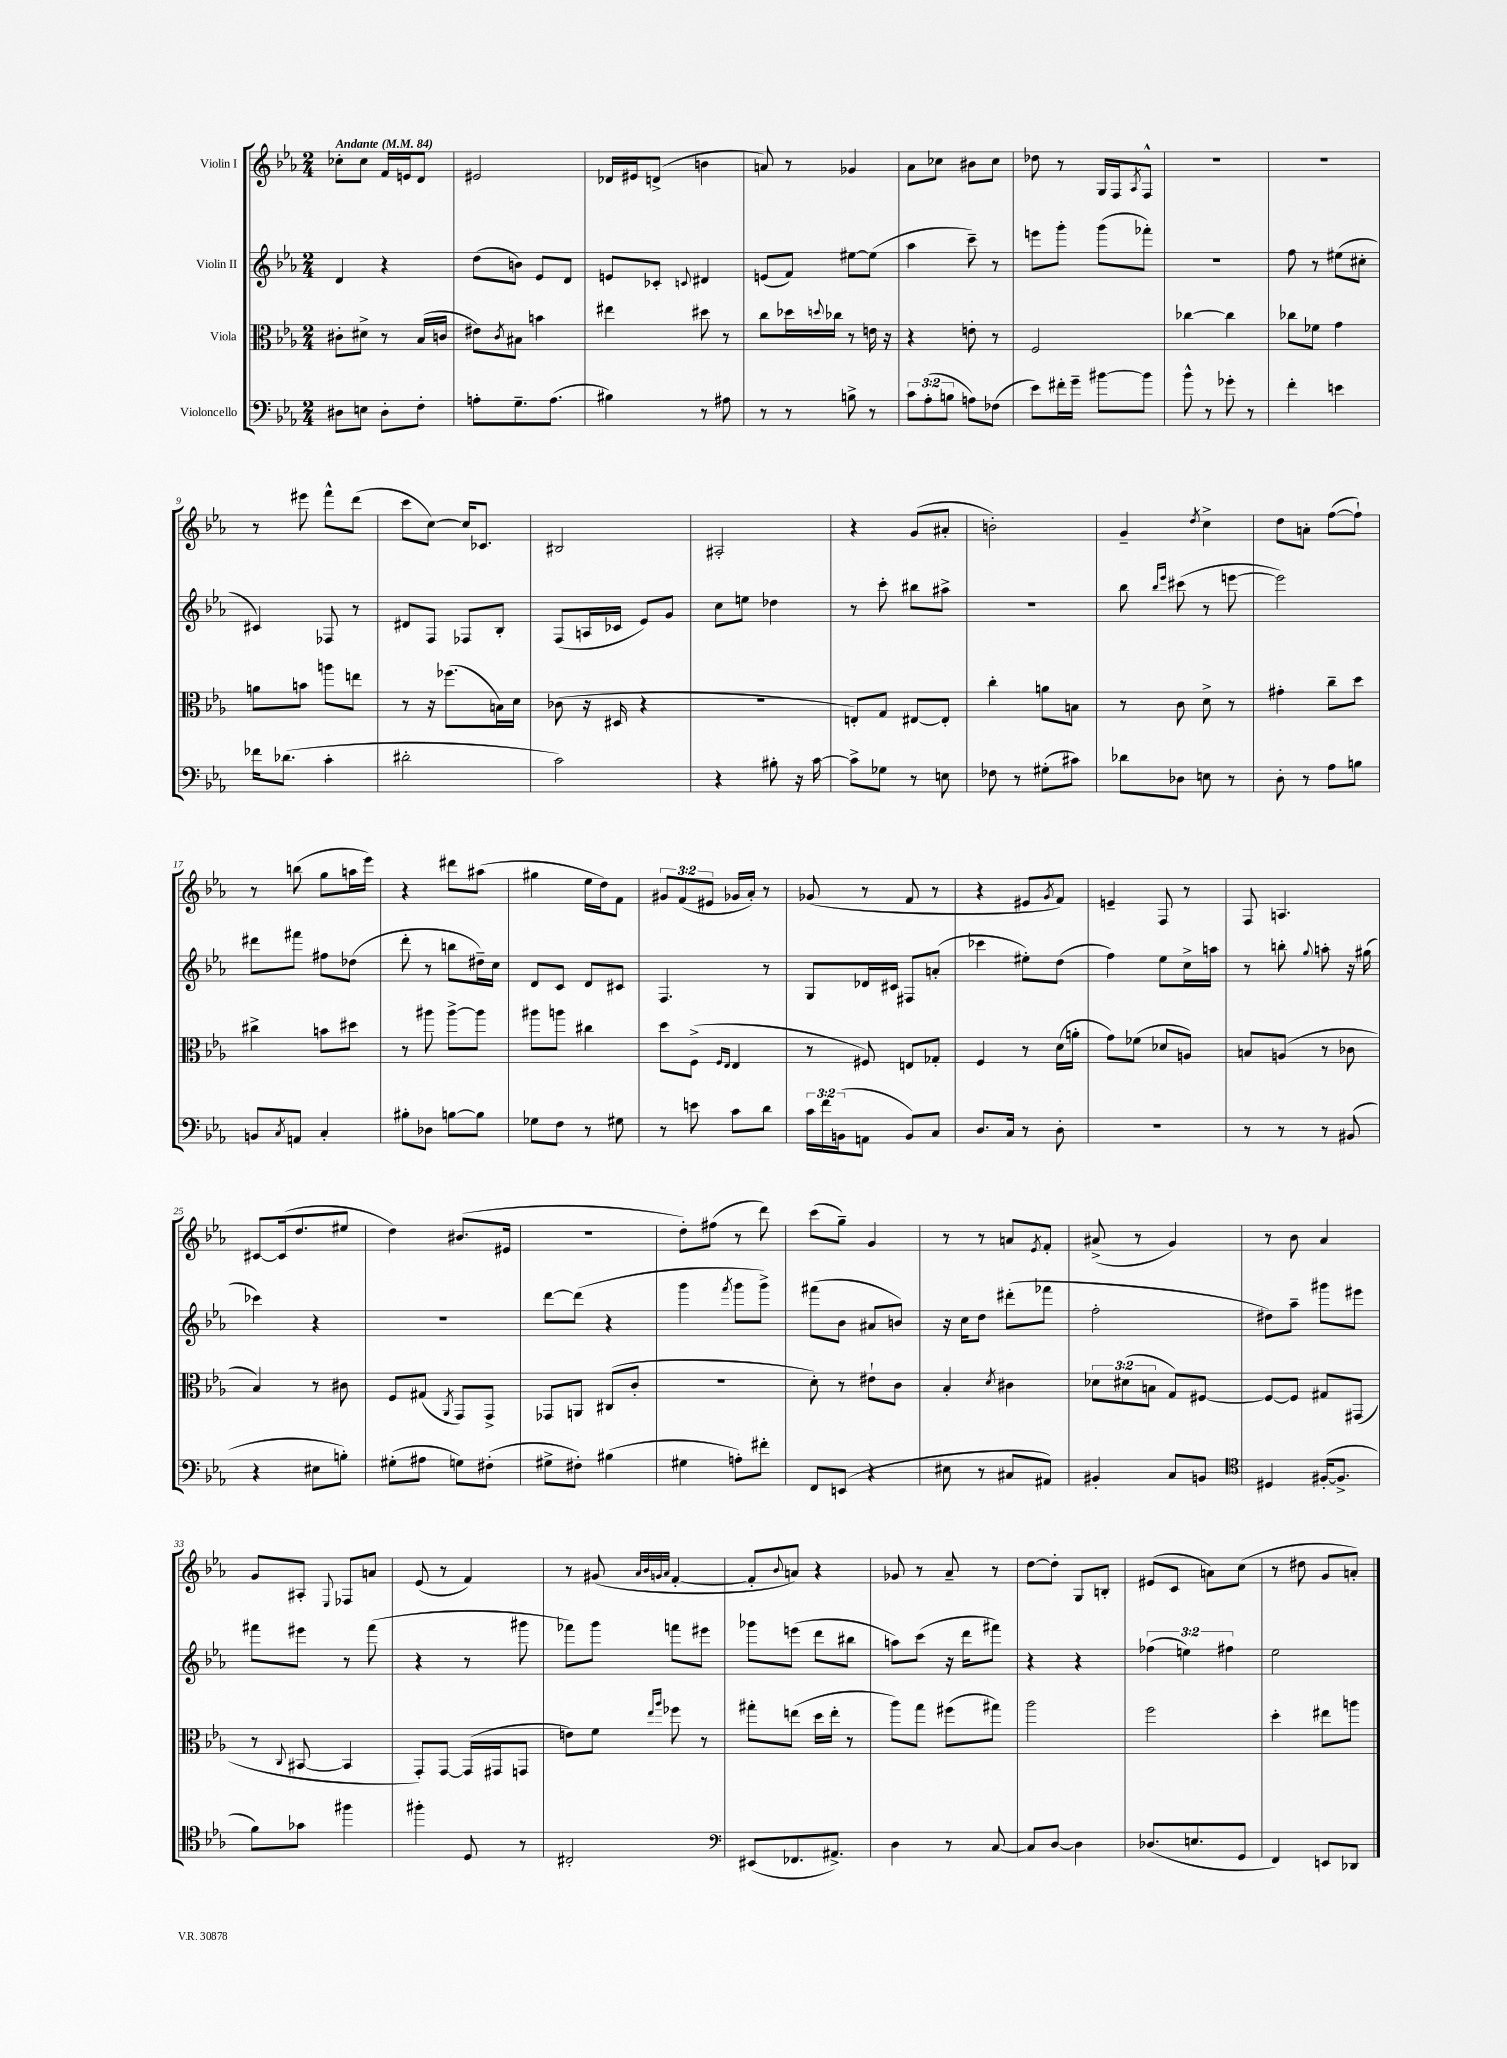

**kern	**kern	**kern	**kern
*part4	*part3	*part2	*part1
*staff4	*staff3	*staff2	*staff1
*I"Violoncello	*I"Viola	*I"Violin II	*I"Violin I
*clefF4	*clefC3	*clefG2	*clefG2
*k[b-e-a-]	*k[b-e-a-]	*k[b-e-a-]	*k[b-e-a-]
*M2/4	*M2/4	*M2/4	*M2/4
*MM84	*MM84	*MM84	*MM84
=1	=1	=1	=1
!	!	!	!LO:TX:a:B:t=Andante
8D#X\L	8c#X'\L	4d/	8cc-X'\L
8En\J	8d#X^\J	.	8cc-\J
8D#'\L	8r	4r	16f/LL
.	.	.	16en/J
8F'\J	(16B-/LL	.	8d/J
.	16cn/JJ	.	.
=2	=2	=2	=2
8An'\L	8e#X\L)	(8dd\L	2e#X/
.	8qc/	.	.
8.G~\	8B#X\J	8bn\J)	.
.	4bn\	8e-/L	.
(8.A\J	.	.	.
.	.	8d/J	.
=3	=3	=3	=3
4B#X\)	4ee#X\	8en/L	16d-X/LL
.	.	.	16e#X/J
.	.	8c-X'/J	(8dn^/J
.	.	8qqcn/	.
8r	8dd#X\	4d#X/	4bn\
8A#X\	8r	.	.
=4	=4	=4	=4
8r	8cc\L	(8en/L	8an/)
8r	16dd-X\L	8f/J)	8r
.	8qqddn/	.	.
.	16cc-X\JJ	.	.
8Bn^\	8r	[8ee#X\L	4g-X/
8r	16en\	(8ee#\J]	.
.	16r	.	.
=5	=5	=5	=5
12c\L	4r	4aa-\	8a-\L
(12A-'\	.	.	.
.	.	.	8cc-X\J
12Bn\J	.	.	.
8An\L)	8en'\	8ccc~\)	8b#X\L
(8F-X\J	8r	8r	8cc-\J
=6	=6	=6	=6
8e-\L)	2F/	8eeen\L	8dd-X\
16f#X'\L	.	8ggg'\J	8r
16g~\JJ	.	.	.
[8b#X\L	.	(8ggg\L	16G/LL
.	.	.	16F/J
.	.	.	8qA-/
8b#\J]	.	8fff-X'\J)	8F^^/J
=7	=7	=7	=7
8b-^^\	[4cc-X\	2r	2r
8r	.	.	.
8g-X'\	4cc-\]	.	.
8r	.	.	.
=8	=8	=8	=8
4f'\	8cc-X\L	8ff\	2r
.	8f-X\J	8r	.
4en\	4g\	(8ee#X\L	.
.	.	8cc#X'\J	.
!!LO:LB:g=z
=9	=9	=9	=9
16f-X\KL	8an\L	4c#X/)	8r
(8.d-X\J	.	.	.
.	8bn\J	.	8eee#X\
4c'\	8aan\L	8F-X/	8fff^^\L
.	8een\J	8r	(8ddd\J
=10	=10	=10	=10
2d#X'\	8r	8d#X/L	8ccc\L
.	16r	8F/J	[8cc\J)
.	(8.ff-X\L	.	.
.	.	8F-X/L	16cc/KL]
.	.	.	8.c-X/J
.	16Bn\L)	8B-'/J	.
.	16d\JJ	.	.
=11	=11	=11	=11
2c\)	(8c-X\	(8F/L	2B#X/
.	16r	16An/L	.
.	16D#X/	16c-X/JJ	.
.	4r	8e-/L)	.
.	.	8g/J	.
=12	=12	=12	=12
4r	2r	8cc\L	2A#X'/
.	.	8een\J	.
8B#X'\	.	4dd-X\	.
16r	.	.	.
[16c\	.	.	.
=13	=13	=13	=13
8c^\L]	8En'/L)	8r	4r
8G-X\J	8G/J	8ccc'\	.
8r	[8E#X/L	8bb#X\L	(8g/L
8En\	8E#'/J]	8aa#X^\J	8a#X'/J
=14	=14	=14	=14
8F-X\	4cc'\	2r	2bn'\)
8r	.	.	.
(8G#X'\L	8an\L	.	.
8c#X\J)	8Bn\J	.	.
=15	=15	=15	=15
8d-X\L	8r	8bb-\	4g~/
.	.	16qqbb-/LL	.
.	.	16qqeee-/JJ	.
8D-X\J	8c\	(8ccc#X\	.
.	.	.	8qdd/
8En\	8d^\	8r	4cc^\
8r	8r	[8eeen\	.
=16	=16	=16	=16
8D'\	4g#X'\	2eee\])	8dd\L
8r	.	.	8an'\J
8A-\L	8cc~\L	.	([8ff\L
8Bn\J	8dd\J	.	8ff`\J])
!!LO:LB:g=z
=17	=17	=17	=17
8BBn/L	4cc#X^\	8ddd#X\L	8r
8qC/	.	.	.
8AAn/J	.	8fff#X\J	(8bbn\
4C'/	8bn\L	8ff#X\L	8gg\L
.	8dd#X\J	(8dd-X\J	16aan\L
.	.	.	16eee-\JJ)
=18	=18	=18	=18
8B#X'\L	8r	8ddd'\	4r
8D-X\J	8aa#X\	8r	.
[8Bn\L	[8aa#^\L	8bbn\L	8ddd#X\L
8B\J]	8aa#\J]	16dd#X~\L)	(8aa#X\J
.	.	16cc\JJ	.
=19	=19	=19	=19
8G-X\L	8aa#X\L	8d/L	4gg#X\
8F\J	8aan\J	8c/J	.
8r	4cc#X\	8d/L	16ee-\LL
.	.	.	16dd\J)
8G#X\	.	8c#X/J	8f\J
=20	=20	=20	=20
8r	8dd\L	4.F/	12g#X/L
.	.	.	(12f/
8en\	(8F^\J	.	.
.	.	.	12e#X/J
.	16qqF/LL	.	.
.	16qqE-/JJ	.	.
8c\L	4E-/	.	16g-X/LL
.	.	.	16a-'/JJ)
8d\J	.	8r	8r
=21	=21	=21	=21
24c\LL	8r	8G/L	(8g-X/
24f\	.	.	.
(24BBn\J	.	.	.
8AAn\J	8F#X/)	16d-X/L	8r
.	.	16c#X/JJ	.
8BB/L)	8En/L	8F#X/L	8f/
8C/J	8G-X'/J	(8an'/J	8r
=22	=22	=22	=22
8.D/L	4F/	4ccc-X\	4r
16C/Jk	.	.	.
8r	8r	8ee#X'\L)	8e#X/L
.	.	.	8qg/
8D'\	(16d\LL	(8dd\J	8f/J)
.	16an'\JJ	.	.
=23	=23	=23	=23
2r	8g\L)	4ff\)	4en~/
.	(8f-X\J	.	.
.	8d-X/L	8ee-\L	8F/
.	8An/J)	16cc^\L	8r
.	.	16aan\JJ	.
=24	=24	=24	=24
8r	8Bn/L	8r	8F/
8r	(8An/J	8bbn'\	4.An/
.	.	8qqgg/	.
8r	8r	8aan'\	.
(8BB#X/	8c-X\	16r	.
.	.	(16gg#X\	.
!!LO:LB:g=z
=25	=25	=25	=25
4r	4B-/)	4ccc-X\)	[8c#X/L
.	.	.	(16c#/k]
.	.	.	8.dd/
8E#X\L	8r	4r	.
8Bn'\J)	8c#X\	.	8ee#X/J
=26	=26	=26	=26
(8G#X'\L	8F/L	2r	4dd\)
8A#X\J	(8G#X/J	.	.
.	8qAA-/	.	.
8Gn\L)	8GG/L)	.	(8.b#X/L
(8F#X'\J	8GG^/J	.	.
.	.	.	16e#X/Jk
=27	=27	=27	=27
8G#X^\L	8GG-X/L	[8ddd\L	2r
8F#X'\J)	8AAn/J	(8ddd\J]	.
(4B#X\	(8C#X/L	4r	.
.	8c'/J	.	.
=28	=28	=28	=28
4G#X\	2r	4ggg\	8dd'\L)
.	.	.	(8ff#X\J
.	.	8qfff/	.
8An'\L)	.	8ggg\L	8r
8f#X'\J	.	8ggg^\J)	8ddd\)
=29	=29	=29	=29
8FF/L	8d'\)	(8fff#X\L	(8ccc\L
(8EEn/J	8r	8b-\J	8gg~\J)
4r	8e#X`\L	8a#X/L	4g/
.	8c\J	8bn/J)	.
=30	=30	=30	=30
8E#X\	4B-'/	16r	8r
.	.	16cc\KL	.
8r	.	8dd\J	8r
.	8qd/	.	.
8C#X/L	4c#X\	(8ddd#X'\L	8an/L
.	.	.	8qe-/
8AA#X/J)	.	8fff-X\J	8f'/J
=31	=31	=31	=31
4BB#X'/	12d-X\L	2ff'\	(8a#X^/
.	(12d#X\	.	.
.	.	.	8r
.	12Bn\J	.	.
8C/L	8G/L)	.	4g/)
8BBn/J	[8F#X/J	.	.
=32	=32	=32	=32
*clefC4	*	*	*
4D#X/	8F#/L_	8dd#X\L)	8r
.	8F#/J]	8aa-~\J	8b-\
([16F#X'/KL	8G#X/L	8ggg#X\L	4a-/
8.F#^/J]	.	.	.
.	(8GG#X/J	8eee#X\J	.
!!LO:LB:g=z
=33	=33	=33	=33
8f\L)	8r	8fff#X\L	8g/L
.	8qqC/	.	.
8g-X\J	[8BB#X/	8eee#X\J	8A#X'/J
.	.	.	8qqE-/
4ff#X\	4BB#/]	8r	8F-X/L
.	.	(8fff#\	8an/J
=34	=34	=34	=34
4ff#X'\	8GG'/L)	4r	(8e-/
.	[8GG/J	.	8r
8D/	(16GG/LL]	8r	4f/)
.	16GG#X/J	.	.
8r	8GGn/J	8ggg#X\	.
=35	=35	=35	=35
2C#X'/	8en\L)	8fff-X\L)	8r
.	8f\J	8ggg\J	(8g#X/
.	.	.	32qqa-/LLL
.	.	.	32qqb-/
.	16qqee-/LL	.	32qqgn/
.	16qqaa-/JJ	.	32qqa-/JJJ
.	8ff-X\	8fffn\L	[4f'/
.	8r	8eee#X\J	.
=36	=36	=36	=36
*clefF4	*	*	*
(8EE#X/L	8gg#X'\L	8ggg-X\L	8f'/L]
.	.	.	8qqb-/
8.FF-X/	(8een\J	(8eeen\J	8an/J)
.	16dd\LL	8ddd\L	4r
8.AA#X^/J)	16ee'\JJ	.	.
.	8r	8bb#X\J	.
=37	=37	=37	=37
4D\	8aa-\L)	8aan\L)	8g-X/
.	8gg\J	(8ccc\J	8r
8r	(8ff#X\L	16r	8a-~/
.	.	16ddd\KL	.
[8C/	8gg#X\J)	8fff#X\J)	8r
=38	=38	=38	=38
8C/L]	2aa-\	4r	[8dd\L
[8D/J	.	.	8dd'\J]
4D\]	.	4r	8G/L
.	.	.	8Bn'/J
=39	=39	=39	=39
(8.D-X/L	2ff\	(6ff-X\	(8e#X/L
.	.	.	8c/J
.	.	6een\)	.
8.En/	.	.	.
.	.	.	8an\L)
.	.	6ff#X\	.
8GG/J	.	.	(8cc\J
=40	=40	=40	=40
4FF/)	4dd'\	2ee-\	8r
.	.	.	8dd#X\
8EEn/L	8ee#X\L	.	8g/L
8DD-X/J	8aan\J	.	8an'/J)
==	==	==	==
*-	*-	*-	*-
